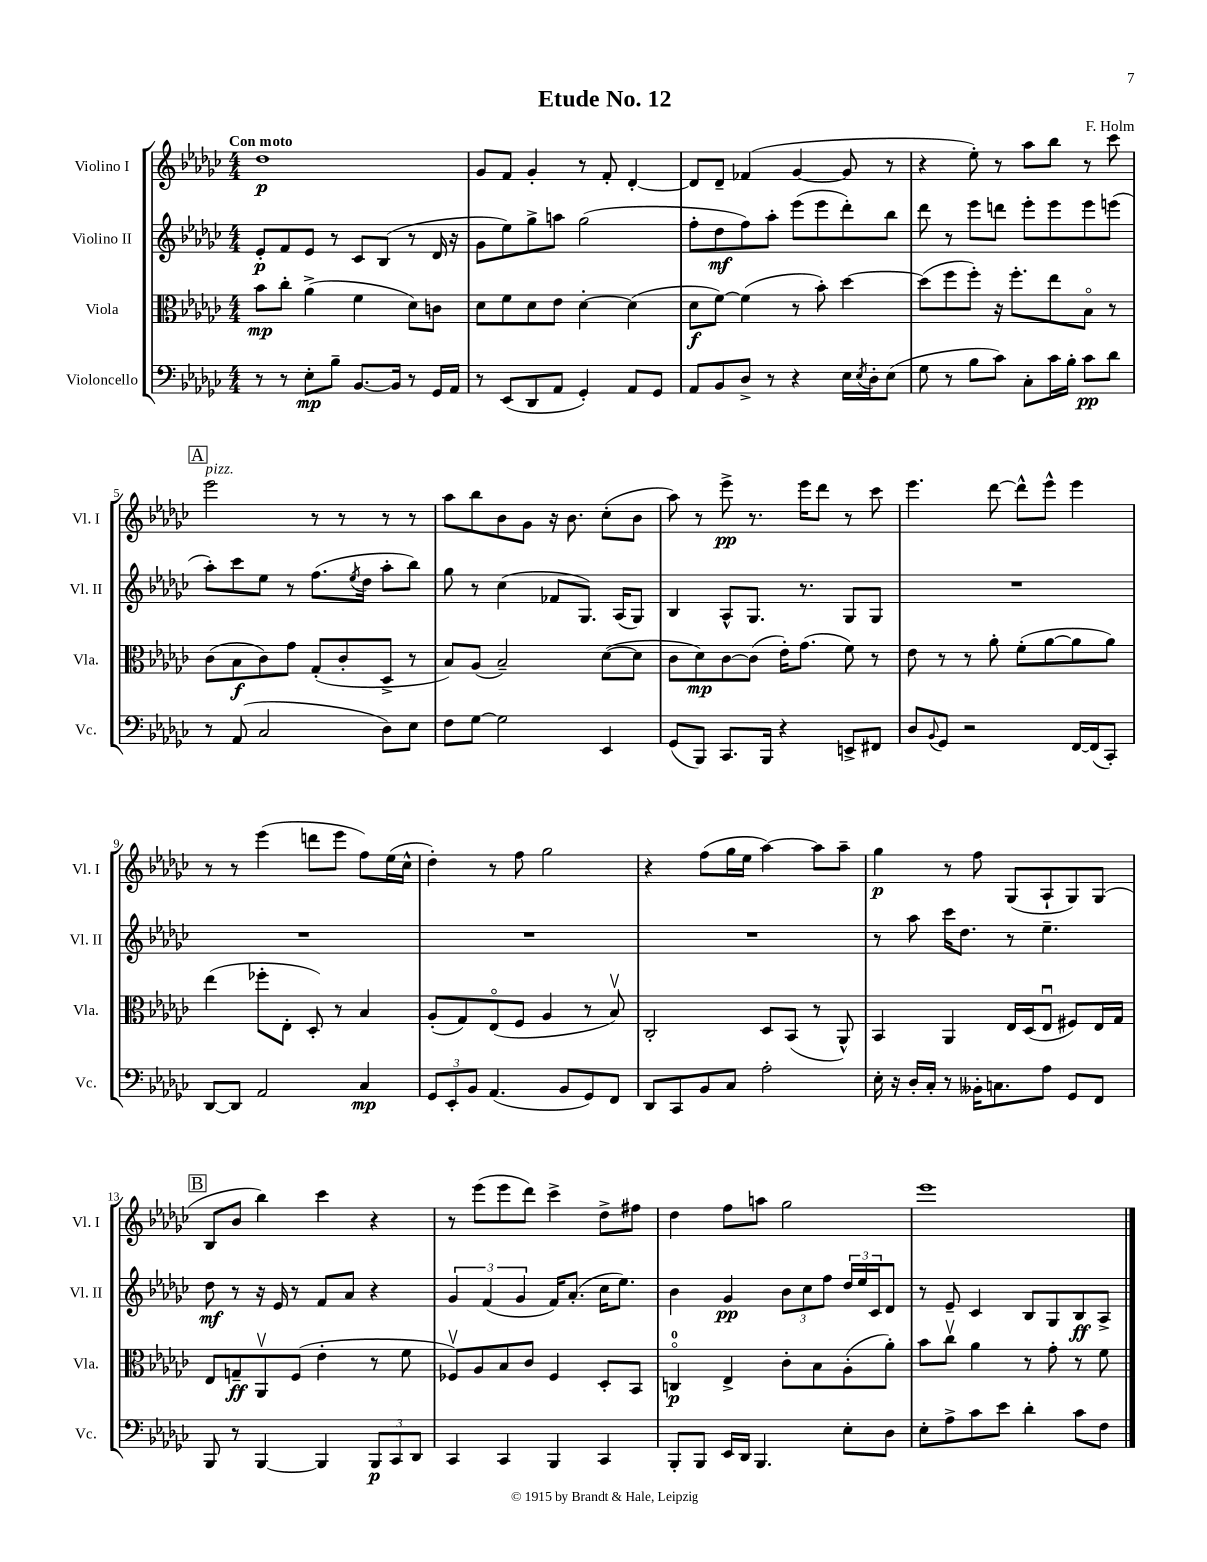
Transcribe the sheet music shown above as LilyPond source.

\header { title = "Etude No. 12" composer = "F. Holm" }
<<
\new StaffGroup <<
\new Staff = "s0" \with { instrumentName = "Violino I" shortInstrumentName = "Vl. I" } {
    \clef treble \key ges \major \numericTimeSignature \time 4/4 \tempo "Con moto"
    des''1\p |
    ges'8 f'8 ges'4-. r8 f'8-. des'4~-. |
    des'8 des'8-- fes'4( ges'4~ ges'8 r8 |
    r4 ees''8-.) r8 aes''8 bes''8 r8 ces'''8 |
    \mark \markup { \box "A" } ees'''2^\markup { \italic "pizz." } r8 r8 r8 r8 |
    aes''8 bes''8 bes'8 ges'8 r16 bes'8. ces''8-.( bes'8 |
    aes''8) r8 ees'''8->\pp r8. ees'''16 des'''8 r8 ces'''8 |
    ees'''4. des'''8~ des'''8-^ ees'''8-^ ees'''4 |
    r8 r8 ees'''4( d'''8 ees'''8 f''8) ees''16( ces''16-^ |
    des''4-.) r8 f''8 ges''2 |
    r4 f''8( ges''16 ees''16 aes''4~) aes''8 aes''8-- |
    ges''4\p r8 f''8 ges8( aes8-! ges8) ges8( |
    \mark \markup { \box "B" } bes8 bes'8 bes''4) ces'''4 r4 |
    r8 ees'''8( ees'''8 des'''8) ces'''4-> des''8-> fis''8 |
    des''4 f''8 a''8 ges''2 |
    ees'''1 \bar "|." |
}
\new Staff = "s1" \with { instrumentName = "Violino II" shortInstrumentName = "Vl. II" } {
    \clef treble \key ges \major \numericTimeSignature \time 4/4
    ees'8-.\p f'8 ees'8 r8 ces'8 bes8( r8 des'16 r16 |
    ges'8 ees''8) ges''8-> a''8 ges''2( |
    f''8-. des''8\mf f''8) aes''8-. ees'''8( ees'''8 des'''8-.) bes''8 |
    des'''8 r8 ees'''8 d'''8 ees'''8-. ees'''8 ees'''8 e'''8( |
    \mark \markup { \box "A" } aes''8-.) ces'''8 ees''8 r8 f''8.( \acciaccatura { ees''8 } des''16 aes''8-. bes''8) |
    ges''8 r8 ces''4( fes'8 ges8.) aes16( ges8) |
    bes4 aes8-^ ges8. r8. ges8 ges8 |
    R1 |
    R1 |
    R1 |
    R1 |
    r8 aes''8 ces'''16 des''8. r8 ees''4.-- |
    \mark \markup { \box "B" } des''8\mf r8 r16 ees'16 r8 f'8 aes'8 r4 |
    \tuplet 3/2 { ges'4 f'4( ges'4 } f'16) aes'8.-.( ces''16 ees''8.) |
    bes'4 ges'4\pp \tuplet 3/2 { bes'8 ces''8 f''8 } \tuplet 3/2 { des''16 ees''16 ces'16 } des'8 |
    r8 ees'8-- ces'4 bes8 ges8 bes8\ff aes8-> \bar "|." |
}
\new Staff = "s2" \with { instrumentName = "Viola" shortInstrumentName = "Vla." } {
    \clef alto \key ges \major \numericTimeSignature \time 4/4
    bes'8\mp ces''8-. aes'4->( f'4 des'8) c'8 |
    des'8 f'8 des'8 ees'8 des'4~-. des'4( |
    des'8\f f'8~) f'4( r8 bes'8-.) des''4~ |
    des''8( f''8 f''8-.) r16 f''8.-. ees''8 bes8\flageolet r8 |
    \mark \markup { \box "A" } ces'8( bes8\f ces'8) ges'8 ges8-.( ces'8-. des8-> r8 |
    bes8) aes8( bes2--) des'8~( des'8 |
    ces'8 des'8\mp) ces'8~ ces'8( ees'16-.) ges'8.( f'8) r8 |
    ees'8 r8 r8 aes'8-. f'8-.( aes'8~ aes'8 aes'8) |
    ees''4( fes''8-. ees8-. des8-.) r8 bes4 |
    aes8-.( ges8) ees8\flageolet( f8 aes4 r8 bes8\upbow) |
    ces2-. des8 bes,8( r8 aes,8-^) |
    bes,4 aes,4 ees16 des16( ees8\downbow fis8) ees16 ges16 |
    \mark \markup { \box "B" } ees8 g8--\ff aes,8\upbow f8( ees'4-. r8 f'8 |
    fes8\upbow) aes8 bes8 ces'8 fes4 des8-. bes,8 |
    c4-0\flageolet\p ees4-> ces'8-. bes8 aes8-.( aes'8-.) |
    bes'8 ces''8\upbow aes'4 r8 ges'8-. r8 f'8 \bar "|." |
}
\new Staff = "s3" \with { instrumentName = "Violoncello" shortInstrumentName = "Vc." } {
    \clef bass \key ges \major \numericTimeSignature \time 4/4
    r8 r8 ees8-.\mp bes8-- bes,8.~ bes,16 r8 ges,16 aes,16 |
    r8 ees,8( des,8 aes,8 ges,4-.) aes,8 ges,8 |
    aes,8 bes,8 des8-> r8 r4 ees16 \acciaccatura { ees8 } des16-. ees8( |
    ges8 r8 bes8 ces'8) ces8-. ces'16 bes16-. ces'8\pp des'8 |
    \mark \markup { \box "A" } r8 aes,8( ces2 des8) ees8 |
    f8 ges8~ ges2 ees,4 |
    ges,8( bes,,8) ces,8. bes,,16 r4 e,8-> fis,8 |
    des8 \appoggiatura { bes,8 } ges,8 r2 f,16~ f,16( ces,8-.) |
    des,8~ des,8 aes,2 ces4\mp |
    \tuplet 3/2 { ges,8 ees,8-. bes,8 } aes,4.( bes,8 ges,8) f,8 |
    des,8 ces,8 bes,8 ces8 aes2-. |
    ees16-. r16 des16-. ces16-. r8 beses,16-. c8. aes8 ges,8 f,8 |
    \mark \markup { \box "B" } bes,,8 r8 bes,,4~ bes,,4 \tuplet 3/2 { bes,,8\p ces,8 des,8 } |
    ces,4 ces,4 bes,,4 ces,4 |
    bes,,8-. bes,,8 ees,16 des,16 bes,,4. ees8-. des8 |
    ees8-. aes8-> ces'8 ees'8 des'4-. ces'8 f8 \bar "|." |
}
>>
>>
